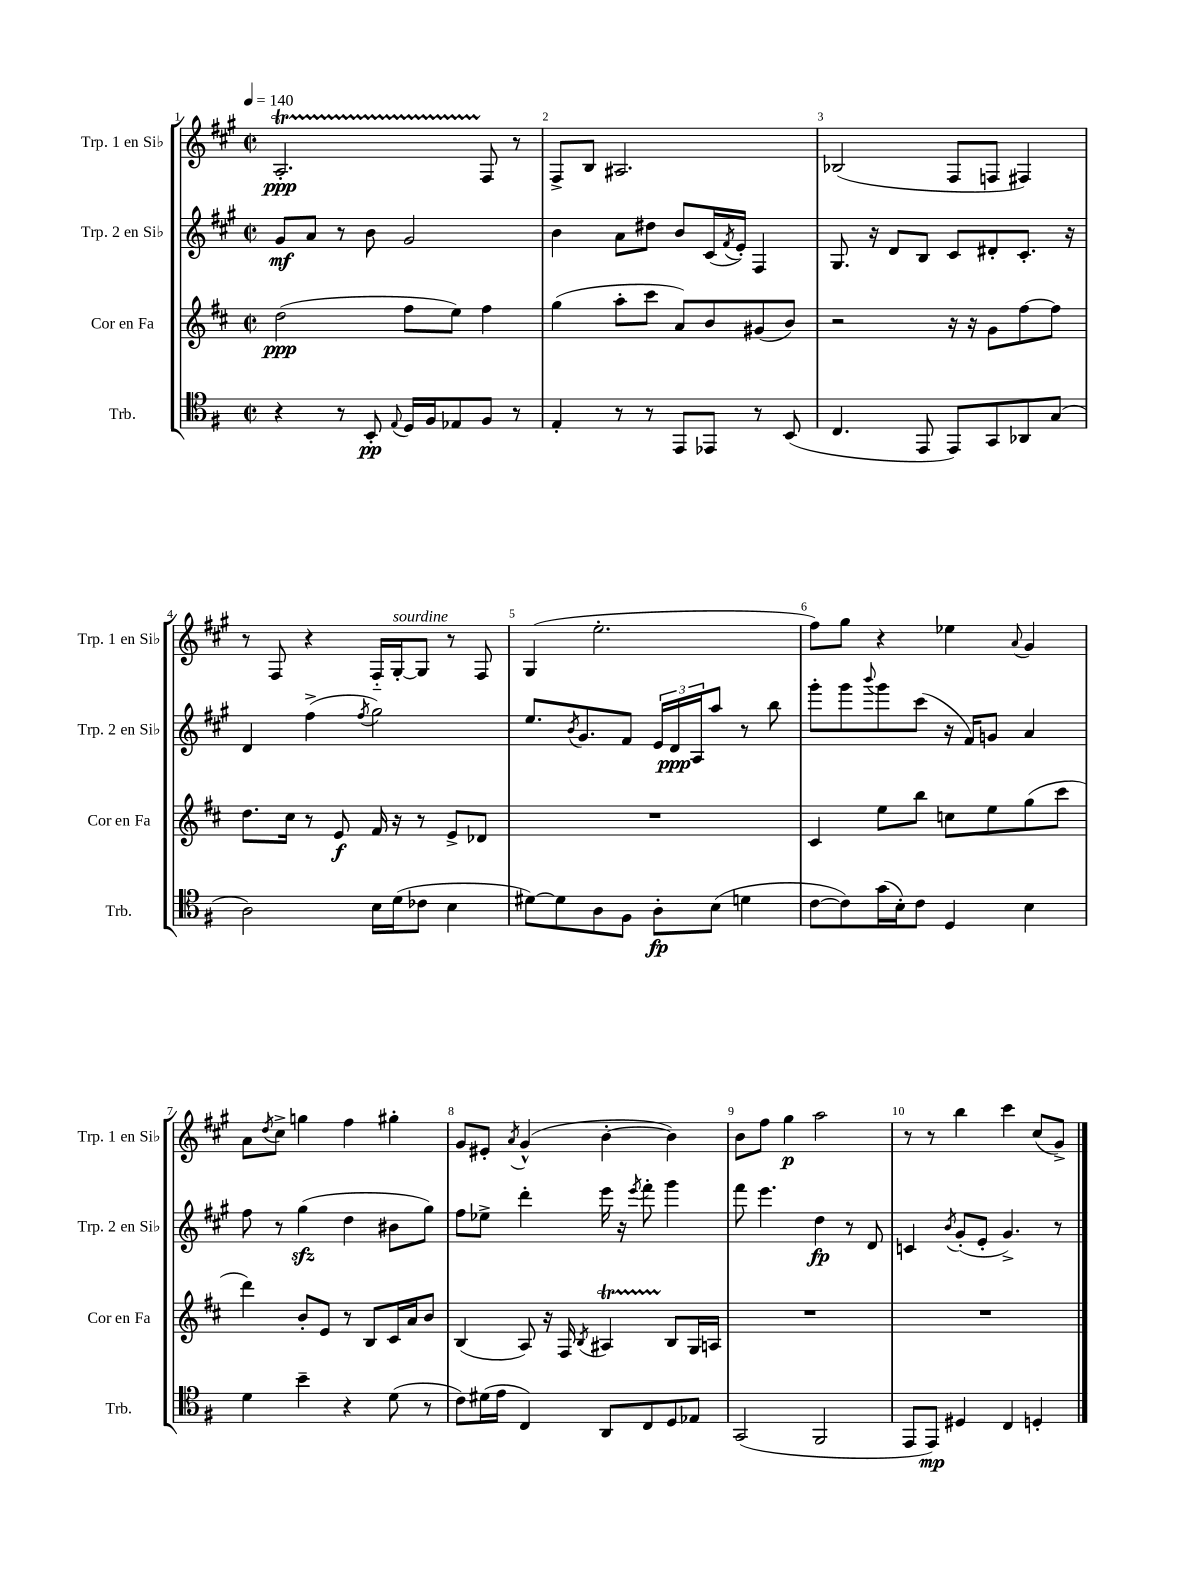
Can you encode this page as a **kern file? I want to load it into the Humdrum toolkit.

**kern	**kern	**kern	**kern
*staff4	*staff3	*staff2	*staff1
*clefC4	*clefG2	*clefG2	*clefG2
*k[f#]	*k[f#c#]	*k[f#c#g#]	*k[f#c#g#]
*M2/2	*M2/2	*M2/2	*M2/2
*met(c|)	*met(c|)	*met(c|)	*met(c|)
*MM140	*MM140	*MM140	*MM140
4r	(2dd	8g#	2.A'
.	.	8a	.
8r	.	8r	.
8BB'	.	8b	.
8qqE	.	.	.
16D	8ff#	2g#	.
16F#	.	.	.
8E-	8ee)	.	.
8F#	4ff#	.	8F#
8r	.	.	8r
=	=	=	=
4E'	(4gg	4b	8F#^
.	.	.	8B
8r	8aa'	8a	2.A#
8r	8ccc#	8dd#	.
8EE	8a)	8b	.
8EE-	8b	(16c#	.
.	.	8qf#	.
.	.	16e')	.
8r	(8g#	4F#	.
(8BB	8b)	.	.
=	=	=	=
4.C	2r	8.G#	(2B-
.	.	16r	.
.	.	8d	.
8EE	.	8B	.
8EE)	16r	8c#	8F#
.	16r	.	.
8GG	8g	8d#'	8F
8AA-	[8ff#	8.c#'	4F#)
(8G	8ff#]	.	.
.	.	16r	.
=	=	=	=
2A)	8.dd	4d	8r
.	.	.	8F#
.	16cc#	.	.
.	8r	(4ff#^	4r
.	8e	.	.
.	.	8qff#	.
16B	16f#	2gg#)	16F#'~
(16d	16r	.	[16G#'
8c-	8r	.	8G#]
4B	8e^	.	8r
.	8d-	.	8F#
=	=	=	=
[8d#)	1r	8.ee	(4G#
8d#]	.	.	.
.	.	8qb	.
.	.	8.g#	.
8A	.	.	2.ee'
8F#	.	8f#	.
8A'	.	24e	.
.	.	24d	.
.	.	24A	.
(8B	.	8aa	.
4d	.	8r	.
.	.	8bb	.
=	=	=	=
[8c	4c#	8ggg#'	8ff#)
8c])	.	8ggg#	8gg#
.	.	8qqbbb	.
(16g	8ee	8ggg#	4r
16B')	.	.	.
8c	8bb	(8ccc#	.
4D	8cc	16r	4ee-
.	.	16f#)	.
.	8ee	8g	.
.	.	.	8qqa
4B	(8gg	4a	4g#
.	8ccc#	.	.
=	=	=	=
4d	4ddd)	8ff#	8a
.	.	.	8qdd
.	.	8r	8cc#^
4b~	8b'	(4gg#	4gg
.	8e	.	.
4r	8r	4dd	4ff#
.	8B	.	.
(8d	16c#	8b#	4gg#'
.	16a	.	.
8r	8b	8gg#)	.
=	=	=	=
8c)	(4B	8ff#	8g#
(16d#	.	8ee-^	8e#'
16e	.	.	.
.	.	.	8qa
4C)	8A)	4ddd'	(4g#^^
.	16r	.	.
.	16F#	.	.
.	8qB	.	.
8AA	4A#	16eee	[4b'
.	.	16r	.
.	.	8qeee	.
8C	.	8fff#'	.
8D	8B	4ggg#	4b])
8E-	16G	.	.
.	16A	.	.
=	=	=	=
(2GG	1r	8fff#	8b
.	.	4.eee	8ff#
.	.	.	4gg#
2FF#	.	4dd	2aa
.	.	8r	.
.	.	8d	.
=	=	=	=
8EE	1r	4c	8r
8EE)	.	.	8r
.	.	8qb	.
4D#	.	(8g#'	4bb
.	.	8e'	.
4C	.	4.g#^)	4ccc#
4D'	.	.	(8cc#
.	.	8r	8g#^)
==	==	==	==
*-	*-	*-	*-
